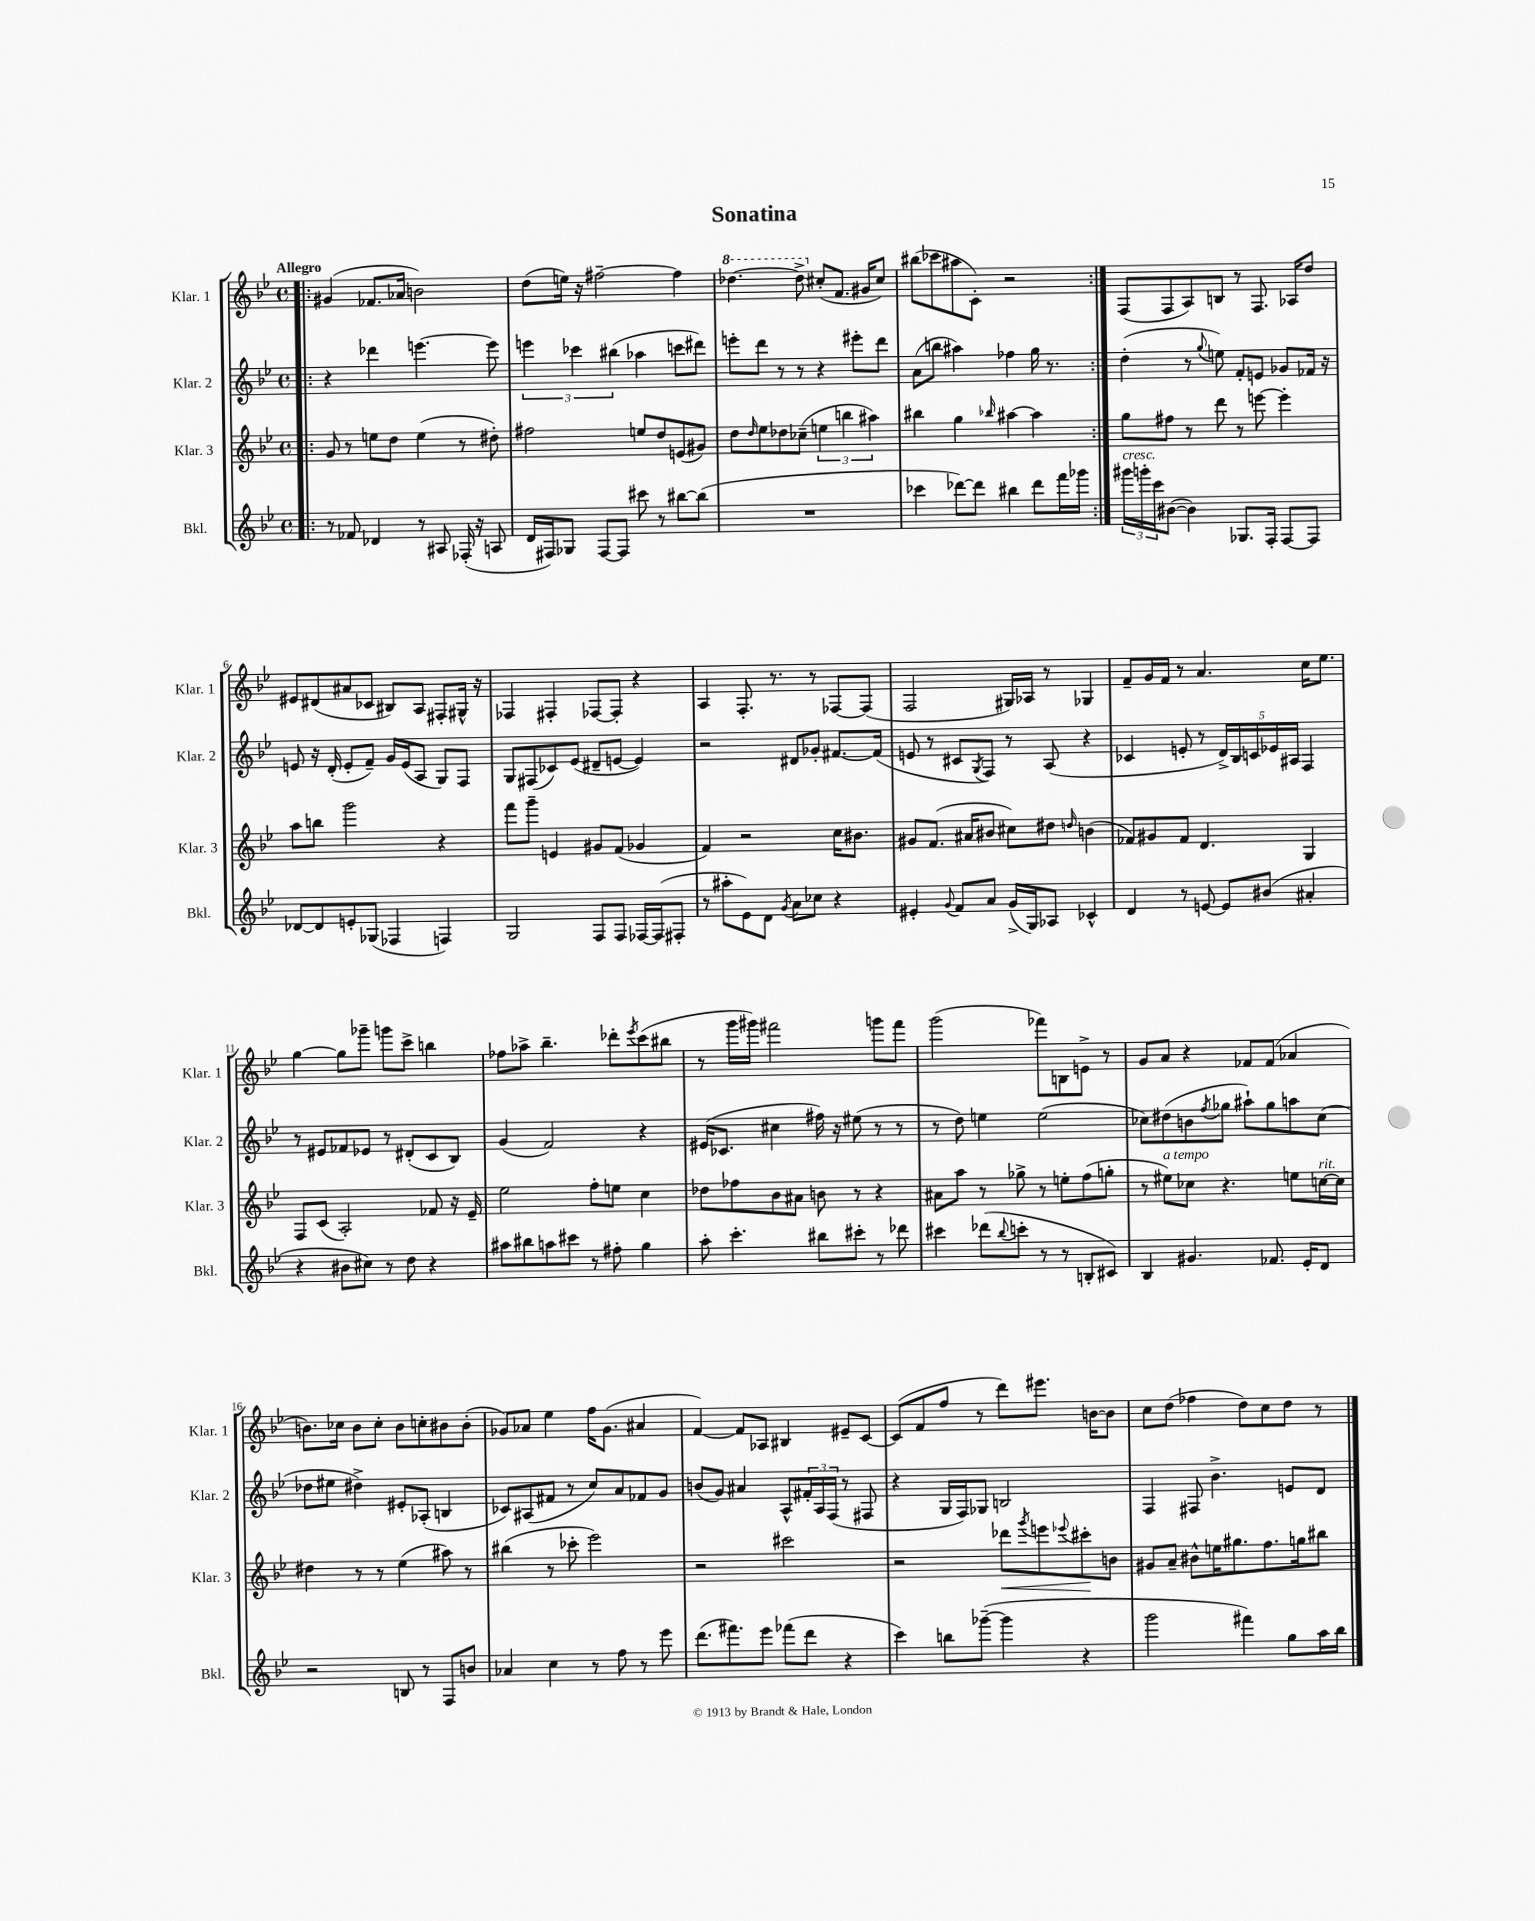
\header { title = "Sonatina" }
<<
\new StaffGroup <<
\new Staff = "s0" \with { instrumentName = "Klar. 1" shortInstrumentName = "Klar. 1" } {
    \clef treble \key bes \major \defaultTimeSignature \time 4/4 \tempo "Allegro"
    \repeat volta 2 { \bar ".|:" gis'4( fes'8. aes'16 b'2) |
    d''8( e''16) r16 fis''2~-- fis''4 |
    \ottava #1 des'''4.~ des'''8-> \ottava #0 cis''8-.( f'8. gis'16 cis''8) |
    bis''8( ces'''8 ais''8 c'8-.) r2 | }
    f8( f8 a8) b8 r8 f8. aes16 d''8 |
    eis'8 dis'8( ais'8 ces'8 bis8) a8 fis8-. gis16-^ r16 |
    fes4 fis4-. fes8~ fes8-. r4 |
    a4 f8.-. r8. r8 fes8~ fes8( |
    f2 gis16) aes16 r8 ges4 |
    f'8-- g'16 f'16 r8 a'4. c''16 ees''8. |
    g''4~ g''8 ges'''8-- g'''8 c'''8-> b''4 |
    fes''8 aes''8-> bes''4.-- des'''8-. \acciaccatura { ees'''8 } c'''8( bis''8 |
    r8 g'''16 gis'''16) fis'''2 g'''8 fis'''8 |
    g'''2( fes'''8) b8 e'8-> r8 |
    g'8 a'8 r4 fes'8 fes'8( aes'4 |
    b'8.) ces''16 b'8 ces''8-. b'8 c''8-. bis'8 bis'8-.( |
    ges'8) aes'8 ees''4 f''16 ges'8.( ais'4 |
    f'4~) f'8 aes8 bis4 eis'8-- c'8~ |
    c'8( f'8 f''8 r8 d'''8) eis'''8. b'16~ b'8 |
    c''8 d''8( fes''4 d''8) c''8 d''8 r8 \bar "|." |
}
\new Staff = "s1" \with { instrumentName = "Klar. 2" shortInstrumentName = "Klar. 2" } {
    \clef treble \key bes \major \defaultTimeSignature \time 4/4
    \repeat volta 2 { \bar ".|:" r4 des'''4 e'''4.~ e'''8 |
    \tuplet 3/2 { e'''4 ces'''4 bis''4( } aes''4 c'''8 dis'''8) |
    e'''8-. d'''8 r8 r8 r4 eis'''8-. d'''8 |
    a'8( b''8 ais''4) fes''4 g''16 r8. | }
    d''4-.( r8 \appoggiatura { g''8 } e''8) f'8-. e'8 ges'8 fes'16 r16 |
    e'8 r16 d'16-.( e'8-. f'8--) g'16 e'16( a8 g8) f8 |
    g8 fis8( ces'8) ees'8( dis'8-- e'8~ e'4) |
    r2 dis'8 ges'8-. fis'8.~ fis'16( |
    e'8 r8 cis'8 \acciaccatura { g8 } f8) r8 a8( r4 |
    ces'4 e'8-. r8 \tuplet 5/4 { d'16->) bes16 c'16 ees'16 ais16 } f4 |
    r8 eis'8 fes'8 ees'8 r8 dis'8-.( c'8 bes8) |
    g'4( f'2) r4 |
    eis'16( ces'8. cis''4 fis''16) r16 eis''8( r8 r8 |
    r8 d''8) e''4 e''2( |
    ces''8) dis''8( b'8 \acciaccatura { f''8 } ges''8 ais''8-!) ges''8 a''8 ces''8( |
    des''8 eis''8 dis''4->) eis'8-. aes8-.( b4 |
    ces'8) ais8( fis'8 r8 c''8) a'8 fes'8 g'8 |
    b'8( g'8) ais'4 a8-^ \tuplet 3/2 { fis'16-. a16 f16( } r8 fis8 |
    r4 g16 f16) ges8 b2 |
    f4 fis8 bes'4.-> e'8 d'8 \bar "|." |
}
\new Staff = "s2" \with { instrumentName = "Klar. 3" shortInstrumentName = "Klar. 3" } {
    \clef treble \key bes \major \defaultTimeSignature \time 4/4
    \repeat volta 2 { \bar ".|:" g'8 r8 e''8 d''8 e''4( r8 dis''8-.) |
    fis''2 e''8 d''8 e'8( gis'8) |
    d''8 \grace { d''16 } ees''8 des''8 ces''8--( \tuplet 3/2 { e''4 b''4 ais''4) } |
    bis''4 g''4 \grace { bes''16 } ais''4~ ais''4 | }
    g''8 fis''8 r8 d'''8 r8 e'''8~ e'''4-. |
    a''8 b''8 g'''2 r4 |
    f'''8 g'''8-- e'4 gis'8 f'8( ges'4 |
    f'4) r2 c''16 bis'8. |
    gis'8 f'8.( ais'16 bis'8 cis''8) dis''8 \grace { d''16 } b'4( |
    fes'8) gis'8 fes'8 d'4. g4 |
    f8 c'8( a2-.) fes'8 r16 ees'16-- |
    ees''2 f''8-. e''8 c''4 |
    des''8 fes''8 bes'8 ais'8 b'8 r8 r4 |
    ais'8 a''8 r8 ges''8-> r8 e''8-. f''8( g''8-. |
    r8 eis''8^\markup { \italic "a tempo" }) ces''8 r4. e''8 c''16~^\markup { \italic "rit." } c''16 |
    dis''4 r8 r8 ees''4( ais''8) r8 |
    bis''4( r8 ces'''8-. ees'''2) |
    r2 cis'''2 |
    r2 des'''8\< \acciaccatura { g'''8 } e'''8 \appoggiatura { ees'''8 } cis'''8-.\! b'8 |
    gis'8 a'8-- bis'8-^ e''16 gis''8. f''8. g''16 bis''8 \bar "|." |
}
\new Staff = "s3" \with { instrumentName = "Bkl." shortInstrumentName = "Bkl." } {
    \clef treble \key bes \major \defaultTimeSignature \time 4/4
    \repeat volta 2 { \bar ".|:" r8 fes'8 des'4 r8 ais8 fes16-.( r16 a8 |
    d'16 fis16) ges8 fis8~ fis8 cis'''8 r8 bis''8~ bis''8( |
    R1 |
    ces'''4 des'''8~) des'''8 bis''4 des'''8 f'''16 ges'''16 | }
    \tuplet 3/2 { gis'''16^\markup { \italic "cresc." } g'''16-. c'''16 } bis'8~( bis'4) ges8. f16-. f8~ f8 |
    des'8~ des'8 e'8-. ges8( fes4 f4) |
    g2 f8 f8 fes16~ fes16( fis8-. |
    r8 ais''8-. ees'8) d'8 \acciaccatura { g'8 } a'8 ces''8 r4 |
    eis'4-. \appoggiatura { g'8 } f'8 a'8 g'16->( g16) aes8 ces'4-^ |
    d'4 r8 e'8~ e'8 bis'8( ais'4-. |
    r4 bis'8 cis''8) r8 d''8 r4 |
    ais''8 bis''8 a''8 cis'''8 r8 fis''8-. g''4 |
    a''8-. c'''4.-. bis''8 cis'''8-. r8 des'''8 |
    cis'''4 des'''8( \appoggiatura { bes''8 } c'''8-. r8 r8 b8-. cis'8) |
    bes4 gis'4. fes'8. ees'16-. d'8 |
    r2 b8 r8 f8 b'8 |
    aes'4 c''4 r8 f''8 r8 ees'''8 |
    d'''8.( fis'''8.) ees'''8 fes'''8( d'''8 r4 |
    c'''4) b''8 ges'''8~--( ges'''4 r4 |
    g'''2 fis'''4) g''8 a''16 bes''16 \bar "|." |
}
>>
>>
